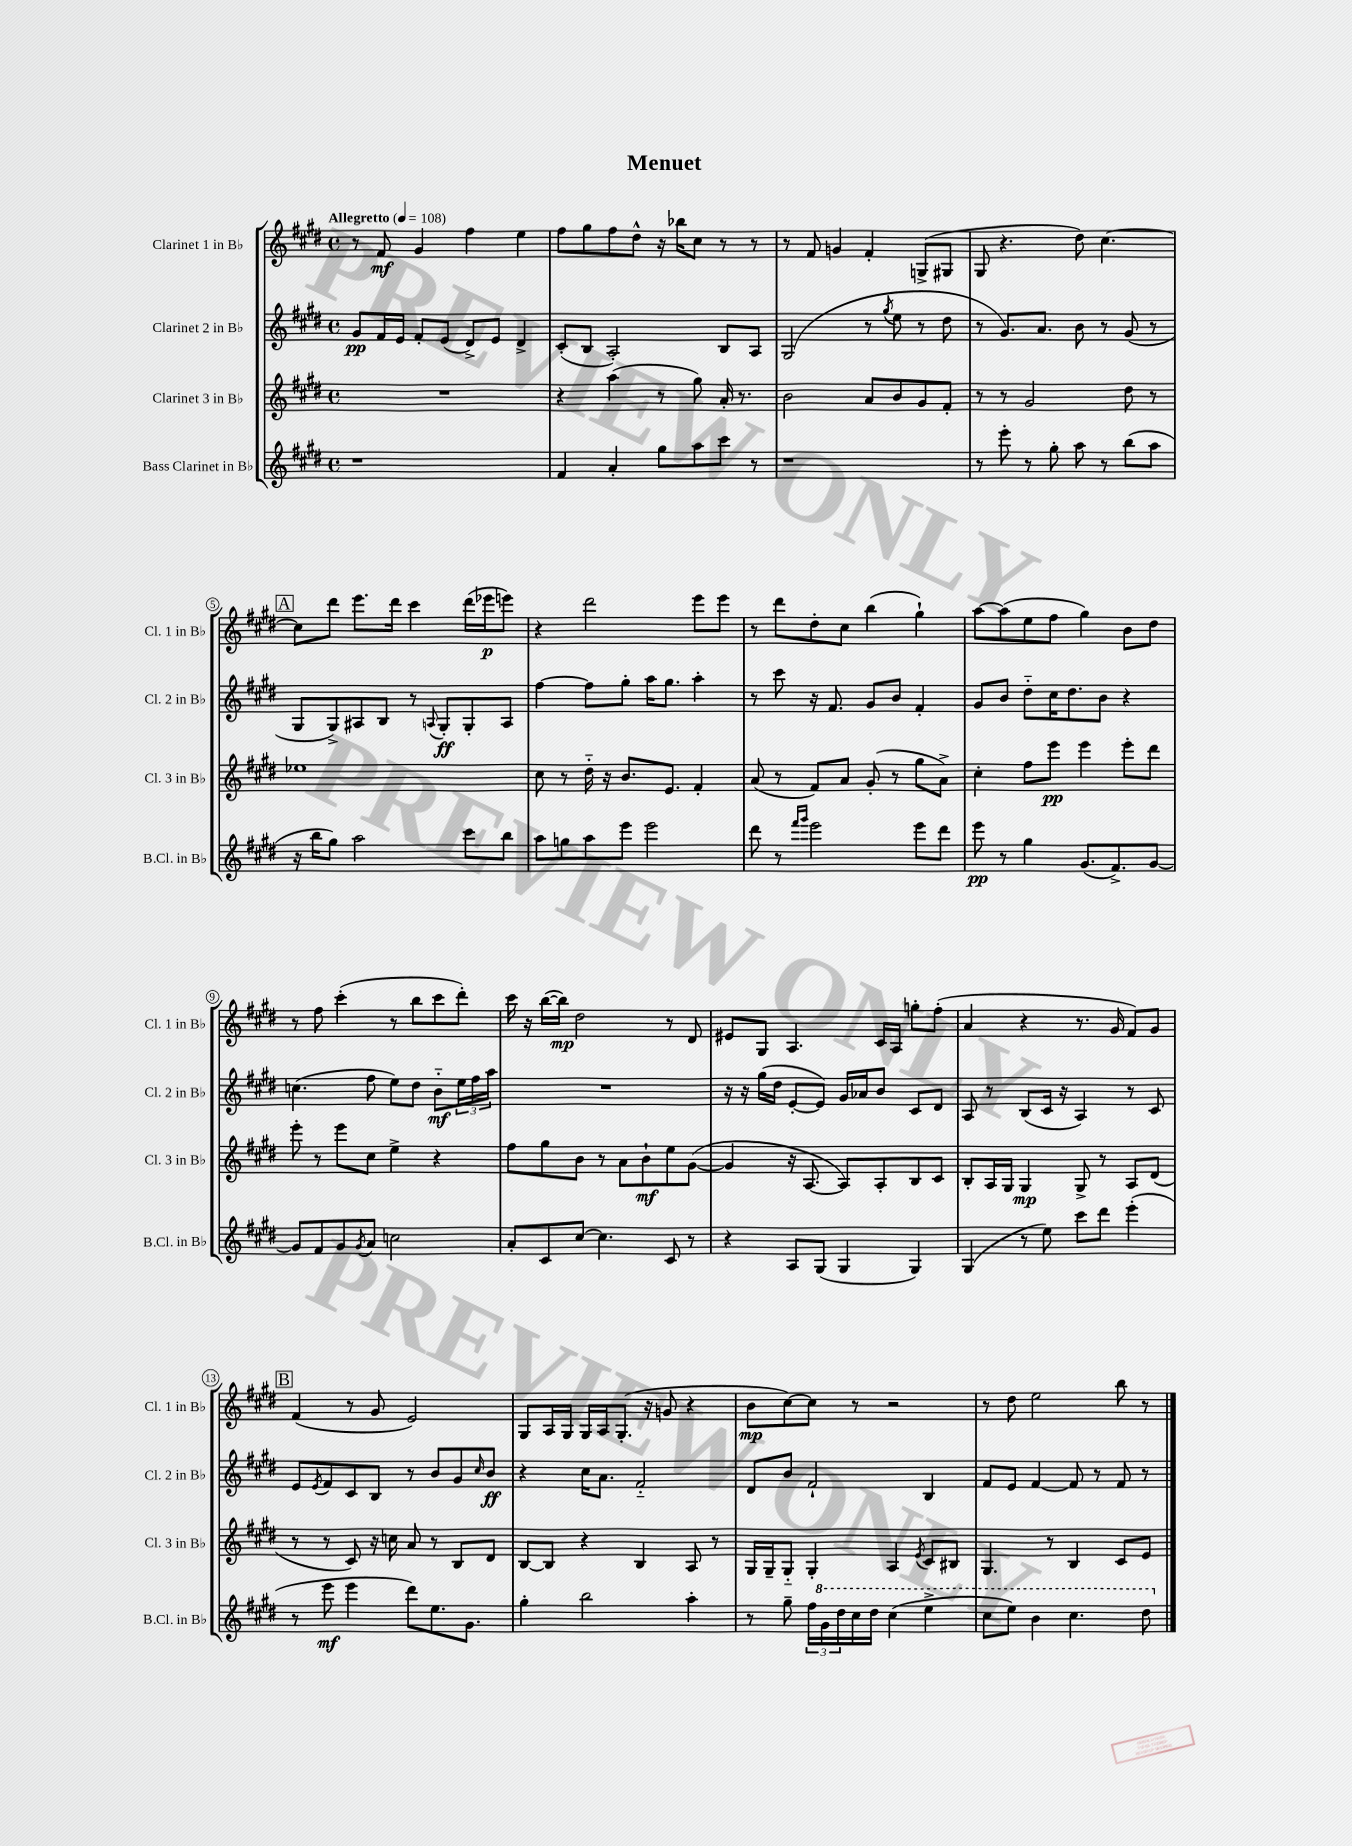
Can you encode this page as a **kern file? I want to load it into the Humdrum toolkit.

**kern	**kern	**kern	**kern
*staff4	*staff3	*staff2	*staff1
*clefG2	*clefG2	*clefG2	*clefG2
*k[f#c#g#d#]	*k[f#c#g#d#]	*k[f#c#g#d#]	*k[f#c#g#d#]
*M4/4	*M4/4	*M4/4	*M4/4
*met(c)	*met(c)	*met(c)	*met(c)
*MM108	*MM108	*MM108	*MM108
1r	1r	8g#	8r
.	.	16f#	8f#
.	.	16e	.
.	.	8f#'	4g#
.	.	(8e	.
.	.	8d#^)	4ff#
.	.	8e	.
.	.	4d#^	4ee
=	=	=	=
4f#	4r	(8c#'	8ff#
.	.	8B	8gg#
4a'	(4aa	2A')	8ff#
.	.	.	8dd#^^
8gg#	8r	.	16r
.	.	.	16bb-
8aa	8gg#)	.	8cc#
8ccc#	16a'	8B	8r
.	8.r	.	.
8r	.	8A	8r
=	=	=	=
1r	2b	(2G#	8r
.	.	.	8f#
.	.	.	4g
.	8a	8r	4f#'
.	.	8qgg#	.
.	8b	8ee	.
.	8g#	8r	(8G^
.	8f#'	8dd#	8G#
=	=	=	=
8r	8r	8r	8G#
8eee'	8r	8.g#)	4.r
8r	2g#	.	.
.	.	8.a	.
8gg#'	.	.	.
8aa	.	8b	8dd#)
8r	.	8r	[4.cc#
(8bb	8dd#	(8g#	.
8aa	8r	8r	.
=	=	=	=
16r	1ee-	8G#	8cc#]
16bb	.	.	.
8gg#)	.	8G#^)	8ddd#
2aa	.	8A#	8.eee
.	.	8B	.
.	.	.	16ddd#
.	.	8r	4ccc#
.	.	8qqA	.
.	.	8G#'	.
8ccc#	.	8G#'	(16ddd#
.	.	.	16eee-
8bb	.	8A	8eee)
=	=	=	=
8aa	8cc#	[4ff#	4r
8gg	8r	.	.
8aa	16dd#'~	8ff#]	2ddd#
.	16r	.	.
8eee	8.b	8gg#'	.
2eee	.	16aa	.
.	8.e	8.gg#	.
.	4f#'	4aa'	8eee
.	.	.	8eee
=	=	=	=
8ddd#	(8a	8r	8r
8r	8r	8ccc#	8ddd#
16qqfff#	.	.	.
16qqggg#	.	.	.
2eee	8f#)	16r	8dd#'
.	.	8.f#	.
.	8a	.	8cc#
.	(8g#'	8g#	(4bb
.	8r	8b	.
8eee	8gg#	4f#'	4gg#`)
8ddd#	8a^)	.	.
=	=	=	=
8eee	4cc#'	8g#	[8aa
8r	.	8b	(8aa]
4gg#	8ff#	8dd#'~	8ee
.	8eee	16cc#	8ff#
.	.	8.dd#	.
(8.g#	4eee	.	4gg#)
.	.	8b	.
8.f#^)	.	.	.
.	8eee'	4r	8b
[8g#	8ddd#	.	8dd#
=	=	=	=
8g#]	8eee'	(4.cc	8r
8f#	8r	.	8ff#
8g#	8eee	.	(4ccc#'
8qg#	.	.	.
8a	8cc#	8ff#	.
2cc	4ee^	8ee)	8r
.	.	8dd#	8bb
.	4r	8b'~	8ccc#
.	.	24ee	8ddd#')
.	.	24ff#	.
.	.	24aa	.
=	=	=	=
8a'	8ff#	1r	16ccc#
.	.	.	16r
8c#	8gg#	.	([16bb
.	.	.	16bb])
[8cc#	8b	.	2dd#
4.cc#]	8r	.	.
.	8a	.	.
.	8b`	.	.
8c#	8ee	.	8r
8r	([8g#	.	8d#
=	=	=	=
4r	4g#]	16r	8e#
.	.	16r	.
.	.	(16gg#	8G#
.	.	16dd#	.
8A	16r	[8e'	4.A
.	[8.A	.	.
(8G#	.	8e])	.
4G#	8A])	16g#	.
.	.	16a-	.
.	8A'	8b	16c#
.	.	.	16A
4G#)	8B	8c#	8gg'
.	8c#	8d#	(8ff#'
=	=	=	=
(4G#	8B'	8A	4a
.	16A	8r	.
.	16G#	.	.
8r	4G#	(8B	4r
8ee)	.	16c#	.
.	.	16r	.
8ccc#	8G#^	4A)	8.r
8ddd#	8r	.	.
.	.	.	16g#
(4eee'	8A	8r	8f#)
.	(8d#	8c#	8g#
=	=	=	=
8r	8r	8e	(4f#
.	.	8qe	.
8eee	8r	8f#	.
4eee	8c#)	8c#	8r
.	16r	8B	8g#
.	16cc	.	.
8ddd#)	8a	8r	2e)
8.ee	8r	8b	.
.	8B	8g#	.
8.g#	.	.	.
.	.	16qqcc#	.
.	8d#	8b	.
=	=	=	=
4gg#'	[8B	4r	8G#
.	8B]	.	16A
.	.	.	16G#
2bb	4r	16cc#	16G#
.	.	8.a	16A
.	.	.	(8.G#'
.	4B	2f#'~	.
.	.	.	16r
.	.	.	8g
4aa'	8A	.	4r
.	8r	.	.
=	=	=	=
8r	16G#	8d#	8b
.	16G#~	.	.
8gg#~	8G#'~	8b	[8cc#)
24ff#	4G#'	2f#`	8cc#]
24gg#	.	.	.
24ddd#	.	.	.
16ccc#	.	.	8r
16ddd#	.	.	.
(4ccc#	4A	.	2r
.	8qe	.	.
4eee^	8c#	4B	.
.	8B#	.	.
=	=	=	=
8ccc#	4.G#	8f#	8r
8eee)	.	8e	8dd#
4bb	.	[4f#	2ee
.	8r	.	.
4.ccc#	4B	8f#]	.
.	.	8r	.
.	8c#	8f#	8bb
8ddd#	8e	8r	8r
==	==	==	==
*-	*-	*-	*-
